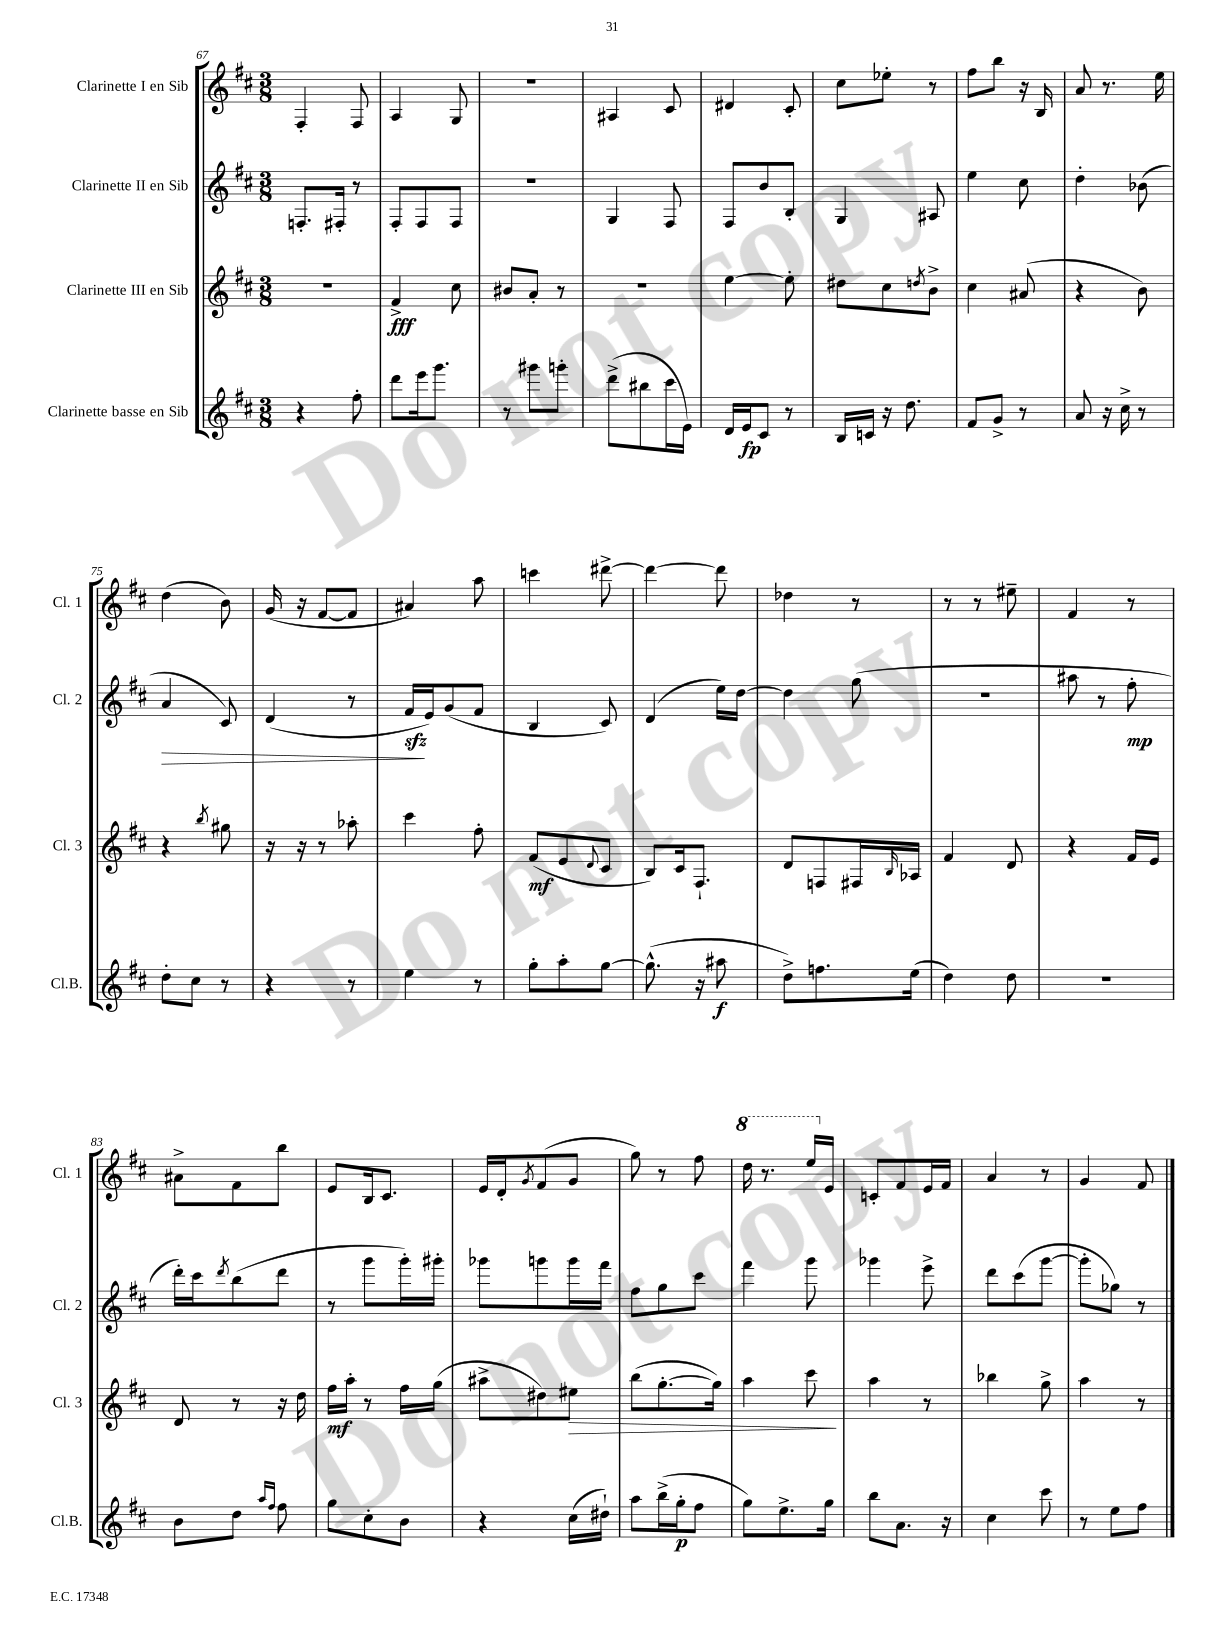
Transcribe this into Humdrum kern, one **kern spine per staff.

**kern	**dynam	**kern	**dynam	**kern	**dynam	**kern
*part4	*part4	*part3	*part3	*part2	*part2	*part1
*staff4	*staff4	*staff3	*staff3	*staff2	*staff2	*staff1
*I"Clarinette basse en Sib	*	*I"Clarinette III en Sib	*	*I"Clarinette II en Sib	*	*I"Clarinette I en Sib
*I'Cl.B.	*	*I'Cl. 3	*	*I'Cl. 2	*	*I'Cl. 1
*clefG2	*	*clefG2	*	*clefG2	*	*clefG2
*k[f#c#]	*	*k[f#c#]	*	*k[f#c#]	*	*k[f#c#]
*M3/8	*	*M3/8	*	*M3/8	*	*M3/8
=67	=67	=67	=67	=67	=67	=67
4r	.	4.r	.	8.Fn'/L	.	4F#'/
.	.	.	.	16F#X'/Jk	.	.
8ff#'\	.	.	.	8r	.	8F#/
=68	=68	=68	=68	=68	=68	=68
8ddd\L	.	4f#^/	fff	8F#'/L	.	4A/
16eee\k	.	.	.	8F#/	.	.
8.ggg\J	.	.	.	.	.	.
.	.	8cc#\	.	8F#/J	.	8G/
=69	=69	=69	=69	=69	=69	=69
8r	.	8b#X/L	.	4.r	.	4.r
8ggg#X\L	.	8a'/J	.	.	.	.
8gggn'\J	.	8r	.	.	.	.
=70	=70	=70	=70	=70	=70	=70
(8ddd^\L	.	4.r	.	4G/	.	4A#X/
8bb#X\	.	.	.	.	.	.
16ccc#\L	.	.	.	8F#/	.	8c#/
16e\JJ)	.	.	.	.	.	.
=71	=71	=71	=71	=71	=71	=71
16d/LL	.	[4ee\	.	8F#/L	.	4d#X/
16e/J	fp	.	.	.	.	.
8c#/J	.	.	.	8b/	.	.
8r	.	8ee'\]	.	8B'/J	.	8c#'/
=72	=72	=72	=72	=72	=72	=72
16B/LL	.	8dd#X\L	.	4G/	.	8cc#\L
16cn/JJ	.	.	.	.	.	.
16r	.	8cc#\	.	.	.	8ee-X'\J
8.dd\	.	.	.	.	.	.
.	.	8qddn/	.	.	.	.
.	.	8b^\J	.	8A#X/	.	8r
=73	=73	=73	=73	=73	=73	=73
8f#/L	.	4cc#\	.	4ee\	.	8ff#\L
8g^/J	.	.	.	.	.	8bb\J
8r	.	(8a#X/	.	8cc#\	.	16r
.	.	.	.	.	.	16B/
=74	=74	=74	=74	=74	=74	=74
8a/	.	4r	.	4dd'\	.	8a/
16r	.	.	.	.	.	8.r
16cc#^\	.	.	.	.	.	.
8r	.	8b\)	.	(8b-X\	.	.
.	.	.	.	.	.	16ee\
!!LO:LB:g=z
=75	=75	=75	=75	=75	=75	=75
!	!	!	!	!	!LO:HP:b	!
8dd'\L	.	4r	.	4a/	>	(4dd\
8cc#\J	.	.	.	.	.	.
.	.	8qbb/	.	.	.	.
8r	.	8gg#X\	.	8c#/)	.	8b\)
=76	=76	=76	=76	=76	=76	=76
4r	.	16r	.	(4d/	.	(16g/
.	.	16r	.	.	.	16r
.	.	8r	.	.	.	[8f#/L
8r	.	8aa-X'\	.	8r	.	8f#/J]
=77	=77	=77	=77	=77	=77	=77
4ee\	.	4ccc#\	.	16f#zz/LL	.	4a#X/)
.	.	.	.	16e/J)	]	.
.	.	.	.	(8g/	.	.
8r	.	8ff#'\	.	8f#/J	.	8aa\
=78	=78	=78	=78	=78	=78	=78
8gg'\L	.	(8f#/L	mf	4B/	.	4cccn\
8aa'\	.	8e/	.	.	.	.
.	.	8qqd/	.	.	.	.
[8gg\J	.	8c#/J	.	8c#/)	.	[8ddd#X^\
=79	=79	=79	=79	=79	=79	=79
(8.gg^^\]	.	8B/L)	.	(4d/	.	4ddd#\_
.	.	16c#/k	.	.	.	.
16r	.	8.F#`/J	.	.	.	.
8aa#X\	f	.	.	16ee\LL)	.	8ddd#\]
.	.	.	.	[16dd\JJ	.	.
=80	=80	=80	=80	=80	=80	=80
8dd^\L)	.	8d/L	.	4dd\]	.	4dd-X\
8.ffn\	.	8Fn/	.	.	.	.
.	.	16F#X/L	.	(8gg\	.	8r
.	.	16qqB/	.	.	.	.
(16ee\Jk	.	16A-X/JJ	.	.	.	.
=81	=81	=81	=81	=81	=81	=81
4dd\)	.	4f#/	.	4.r	.	8r
.	.	.	.	.	.	8r
8dd\	.	8d/	.	.	.	8ee#X~\
=82	=82	=82	=82	=82	=82	=82
4.r	.	4r	.	8aa#X\	.	4f#/
.	.	.	.	8r	.	.
.	.	16f#/LL	.	8ff#'\	mp	8r
.	.	16e/JJ	.	.	.	.
!!LO:LB:g=z
=83	=83	=83	=83	=83	=83	=83
8b\L	.	8d/	.	16ddd'\LL)	.	8a#X^\L
.	.	.	.	16ccc#\J	.	.
.	.	.	.	8qddd/	.	.
8dd\J	.	8r	.	(8bb\	.	8f#\
16qqaa/LL	.	.	.	.	.	.
16qqff#/JJ	.	.	.	.	.	.
8ff#\	.	16r	.	8ddd\J	.	8bb\J
.	.	16dd\	.	.	.	.
=84	=84	=84	=84	=84	=84	=84
8gg\L	.	16ff#\LL	mf	8r	.	8e/L
.	.	16aa'\JJ	.	.	.	.
8cc#'\	.	8r	.	8ggg\L	.	16B/k
.	.	.	.	.	.	8.c#/J
8b\J	.	16ff#\LL	.	16ggg'\L)	.	.
.	.	(16gg\JJ	.	16ggg#X'\JJ	.	.
=85	=85	=85	=85	=85	=85	=85
4r	.	8aa#X^\L	.	8ggg-X\L	.	16e/LL
.	.	.	.	.	.	16d'/J
.	.	.	.	.	.	8qg/
.	.	8dd#X\)	.	8gggn\	.	(8f#/
!	!	!	!LO:HP:b	!	!	!
(16cc#\LL	.	8ee#X\J	>	16ggg\L	.	8g/J
16dd#X`\JJ)	.	.	.	16fff#\JJ	.	.
=86	=86	=86	=86	=86	=86	=86
8aa\L	.	(8bb\L	.	8ff#\L	.	8gg\)
(16bb^\L	.	[8.gg'\	.	8gg\	.	8r
16gg'\J	p	.	.	.	.	.
8ff#\J	.	.	.	8ccc#\J	.	8ff#\
.	.	16gg\Jk])	.	.	.	.
=87	=87	=87	=87	=87	=87	=87
*	*	*	*	*	*	*8va
8gg\L)	.	4aa\	.	4fff#\	.	16ddd\
.	.	.	.	.	.	8.r
8.ee^\	.	.	.	.	.	.
.	.	8ccc#\	.	8ggg\	.	16eee/LL
*	*	*	*	*	*	*X8va
16gg\Jk	.	.	.	.	.	16e/JJ
.	.	.	]	.	.	.
=88	=88	=88	=88	=88	=88	=88
8bb\L	.	4aa\	.	4ggg-X\	.	8cn'/L
8.a\J	.	.	.	.	.	8f#/
.	.	8r	.	8eee^\	.	16e/L
16r	.	.	.	.	.	16f#/JJ
=89	=89	=89	=89	=89	=89	=89
4cc#\	.	4bb-X\	.	8ddd\L	.	4a/
.	.	.	.	(8ccc#\	.	.
8ccc#\	.	8gg^\	.	[8ggg\J	.	8r
=90	=90	=90	=90	=90	=90	=90
8r	.	4aa\	.	8ggg'\L]	.	4g/
8ee\L	.	.	.	8gg-X\J)	.	.
8ff#\J	.	8r	.	8r	.	8f#/
==	==	==	==	==	==	==
*-	*-	*-	*-	*-	*-	*-
